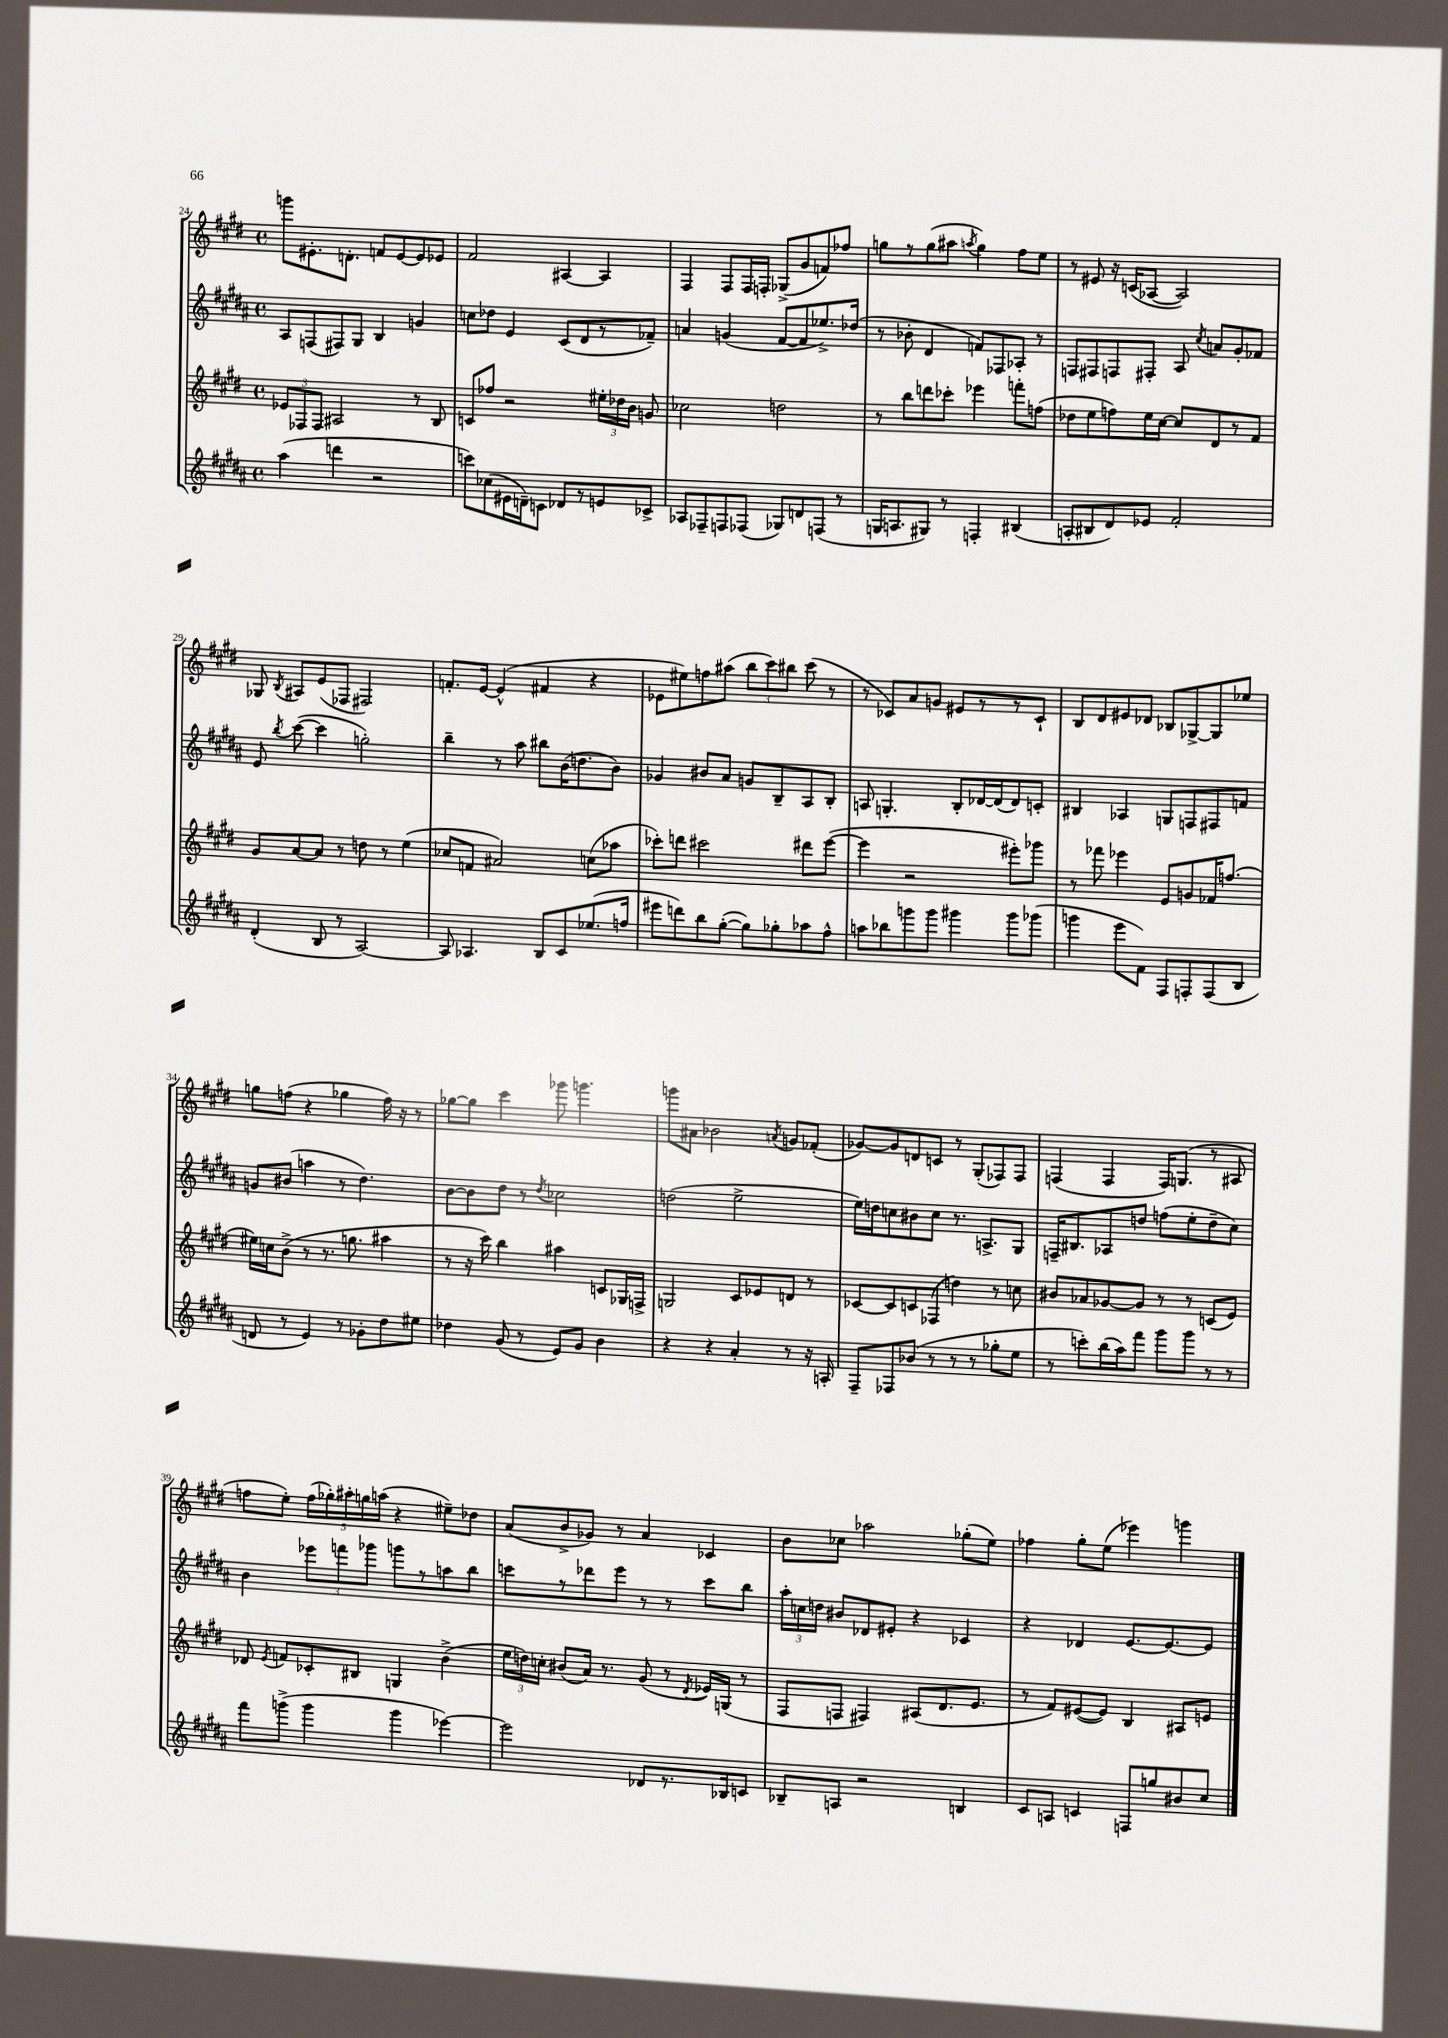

**kern	**kern	**kern	**kern
*part4	*part3	*part2	*part1
*staff4	*staff3	*staff2	*staff1
*clefG2	*clefG2	*clefG2	*clefG2
*k[f#c#g#d#a#]	*k[f#c#g#d#]	*k[f#c#g#d#a#]	*k[f#c#g#d#]
*M4/4	*M4/4	*M4/4	*M4/4
*met(c)	*met(c)	*met(c)	*met(c)
=24	=24	=24	=24
(4aa#\	12e-X/L	8A#/L	8gggn\L
.	12F-X/	.	.
.	.	(8Fn/	8.e#X'\
.	12F-/J	.	.
4dddn\	2A#X/	8F#X/)	.
.	.	.	8.dn'\J
.	.	8G#/J	.
2r	.	4B/	8fn/L
.	.	.	[8e#/
.	8r	4gn/	8e#/]
.	8B/	.	8e-X/J
=25	=25	=25	=25
8cccn\L)	8cn/L	8ccn\L	2f#/
(8cc-X\	8ff-X/J	8dd-X\J	.
16e#X\L	2r	4e/	.
16dn~\J)	.	.	.
8cn\J	.	.	.
8d-X/L	.	(8c#/L	[4A#X/
8r	.	8d#/	.
8en/	24ee#X'\LL	8r	4A#/]
.	24dd-X\	.	.
.	24b\JJ	.	.
8c-X^/J	8gn/	8f-X~/J)	.
=26	=26	=26	=26
8A-X/L	2cc-X\	4an/	4F#/
8F-X~/	.	.	.
8Fn/	.	(4gn/	8F#/L
(8F-X/J	.	.	16F#/L
.	.	.	16Fn'/JJ
8G-X/L)	2ddn\	[8f#/L	(8G-X^/L
8dn/	.	8f#/]	8g#/
(8Fn/J	.	8.ee-X^/)	8fn/)
8r	.	.	8ff-X/J
.	.	(16dd-X/Jk	.
=27	=27	=27	=27
16Gn/KL	8r	8r	8ggn\L
8.An/	.	.	.
.	8bb\L	8b-X'\	8r
8G#X/J)	8dddn\	4d#/	(8gg\
8r	8ccc-X'\J	.	8aa#X\J
.	.	.	8qaan/
4Fn'/	4eee-X\	8fn/L)	4gg\)
.	.	8F-X/	.
(4B#X/	8fffn'\L	8A-X'/J	8ff#\L
.	(8ffn\J	8r	8ee\J
=28	=28	=28	=28
8An'/L	8dd-X\L	8Fn/L	8r
8B#X/	8ee\	8F#X/	8e#X/
8d#/)	8ffn\)	8Fn/	16r
.	.	.	(16cn/KL
8e-X/J	16ee\L	8F#X'/J	[8A-X/J
.	[16cc#\JJ	.	.
2f#'/	8cc#/L]	8A#/	2A-/])
.	.	8qcc#/	.
.	8d#/	8an/L	.
.	8r	8g#'/	.
.	8f#/J	8f-X/J	.
!!LO:LB:g=z
=29	=29	=29	=29
(4d#'/	8g#/L	8e/	8G-X/
.	.	8qbb/	8qB/
.	[8a/	([8ccc#\	8A#X/L
8B/	8a/J]	4ccc#\]	(8e/
8r	8r	.	8F-X/J
[2A#/)	8ddn\	2ggn'\)	2F#X/)
.	8r	.	.
.	(4ee\	.	.
=30	=30	=30	=30
8A#/]	8cc-X/L	4bb~\	8.fn'/L
4.A-X/	8fn/J	.	.
.	.	.	[16e/Jk
.	2a#X/)	8r	(4e^^/]
.	.	8aa#\	.
8B/L	.	8bb#X\L	4f#X/
8c#/	.	(16b\K	.
.	.	8.ddn\	.
(8.ee-X/	(8ccn\L	.	4r
.	8aa-X\J	8b\J)	.
16ffn/Jk	.	.	.
=31	=31	=31	=31
8eee#X\L	8ccc-X'\L)	4g-X/	8e-X\L
8dddn\)	8dddn\J	.	8ee#X\)
8bb\	2ccc#X\	8b#X/L	8ffn\
([8gg#'\J	.	8a#/J	(8aa#X\J
8gg#\L])	.	8gn/L	12bb\L
.	.	.	12ccc#\)
8gg-X'\	.	8B~/	.
.	.	.	12bb#X\J
8aa-X\	8ddd#X\L	8A#/	(8ccc#\
8ff#^^\J	([8eee\J	8B'/J	8r
=32	=32	=32	=32
8aan\L	4eee\]	8An/	8r
8bb-X\	.	4.Gn'/	8c-X/L)
8gggn\	2r	.	8a/
8ggg\J	.	.	8gn/J
4ggg#X\	.	8B'/L	8e#X/L
.	.	[16d-X/L	8r
.	.	(16d-/J]	.
8ggg#\L	8eee#X'\L)	8d-/)	8r
(8ggg-X\J	8ggg-X\J	8cn'/J	8c-`/J
=33	=33	=33	=33
4gggn\	8r	4B#X/	8B/L
.	8fff-X\	.	8d#/
8eee\L	4eee-X\	4A-X/	8e#X/
8f#\J)	.	.	8d-X/J
8F#/L	8e/L	8Gn/L	8B-X/L
8Fn'/	8gn/	8Fn/	[8G-X^/
(8F/	16f-X/K	8F#X/	8G-/]
.	(8.ffn/J	.	.
8B/J	.	8fn/J	8ee-X/J
!!LO:LB:g=z
=34	=34	=34	=34
8dn/	16ee#X\LL)	8gn/L	8ggn\L
.	16ccn\J	.	.
8r	(8b^\J	(8b#X/J	(8ffn\J
4e/)	8r	4aan\	4r
.	8.r	.	.
8r	.	8r	4gg-X\
.	8.ggn\	.	.
8g-X'\L	.	4.dd#\)	.
8dd#\	4aa#X\	.	16ff\)
.	.	.	16r
8ee#X\J	.	.	8r
=35	=35	=35	=35
4dd-X\	8r	[8b\L	[8gg-X\L
.	16r	8b\]	8gg-\J]
.	16ccc#\)	.	.
(8g#/	4bb\	8dd#\J	4ccc#\
8r	.	8r	.
.	.	8qdd#/	.
8e/L)	4aa#X\	2cc-X\	8ggg-X\
8g#/J	.	.	4.gggn\
4b\	8cn/L	.	.
.	16G-X/L	.	.
.	16Fn^/JJ	.	.
=36	=36	=36	=36
4r	2Gn/	(2ddn\	8gggn\L
.	.	.	8a#X\J
4r	.	.	2b-X\
4a#'/	8c#/L	2ee^\	.
.	8e-X/	.	.
.	.	.	8qan/
8r	8dn/J	.	8gn/L
16r	8r	.	(8f-X'/J
16An'/	.	.	.
=37	=37	=37	=37
8F#~/L	[8c-X/L	16ee\LL)	[8g-X/L)
.	.	16ddn\J	.
8F-X/	8c-/]	8ccn\	8g-/]
(8b-X/J	8cn/	8b#X\	8dn/
8r	(8F-X/J	8cc\J	8cn/J
8r	4ddn\)	8.r	8r
8r	.	.	(8G#'/L
.	.	8.An^/L	.
8gg-X'\L	8r	.	8F-X/)
8ee\J	8ccn\	8G#/J	8F-/J
=38	=38	=38	=38
8r	8b#X/L	16Fn~/KL	(4Fn/
.	.	8.B#X/	.
8cccn'\L)	8a-X/	.	.
(16bb\L	[8g-X/	8A-X/	4F/
16aa#\J)	.	.	.
8fff#\J	8g-/J]	8ddn/J	.
8ggg#\L	8r	(8ffn\L	16F/KL)
.	.	.	(8.Gn/J
8ggg#\J	8r	8ee'\	.
8r	(8cn/L	8dd~\	8r
8r	8e/J)	8cc#\J)	8A#X/
!!LO:LB:g=z
=39	=39	=39	=39
8fff#\L	8d-X/	4b\	8ffn\L
.	8qe/	.	.
(8gggn^\J	8fn/L	.	8ee'\J)
4ggg\	8c-X'/	12eee-X\L	(20ff\LL
.	.	.	20gg-X'\)
.	.	12fffn\	.
.	.	.	20aa#X'\
.	8B#X/J	.	.
.	.	.	20ggn\
.	.	12ggg-X\J	.
.	.	.	(20aan\JJ
4ggg\	4Gn/	8gggn\L	4r
.	.	8r	.
[4eee-X\)	(4b^\	8aan\	8ee#X~\L)
.	.	8bb\J	8dd-X\J
=40	=40	=40	=40
2eee-\]	24ee\LL	8cccn\L	(8a/L
.	24ddn\)	.	.
.	24ccn'\JJ	.	.
.	(8b#X/L	8r	8b^/
.	16a/Jk)	8ddd-X\	8g-X/J)
.	8.r	.	.
.	.	8eee\J	8r
8d-X/L	(8g#/	8r	4a/
8.r	8r	8r	.
.	8qd#/	.	.
.	16e-X/LL)	8ccc\L	4c-X/
16B-X/k	(16Gn/JJ	.	.
8cn/J	8r	8bb\J	.
=41	=41	=41	=41
8B-X~/L	8F#/L	24aa#'\LL	8b\L
.	.	24ccn\	.
.	.	24ddn\JJ	.
8An/J	8Fn/J	8b#X/L	8cc-X\J
2r	4F#X/)	8d-X/	2aa-X\
.	.	8e#X'/J	.
.	(8A#X/L	4r	.
.	8.d#/	.	.
4Bn/	.	4c-X/	(8gg-X'\L
.	8.e/J	.	.
.	.	.	8ee\J)
=42	=42	=42	=42
8c#/L	8r	4r	4ff-X\
8An/J	8f#/L)	.	.
4cn/	([8e#X/	4d-X/	8gg#'\L
.	8e#/J])	.	(8ee\J
8Fn/L	4B/	[8.e/L	4eee-X\)
8ggn/	.	.	.
.	.	8.e/_	.
8b#X/	8A#X/L	.	4gggn\
8cc#/J	8en/J	8e/J]	.
==	==	==	==
*-	*-	*-	*-
